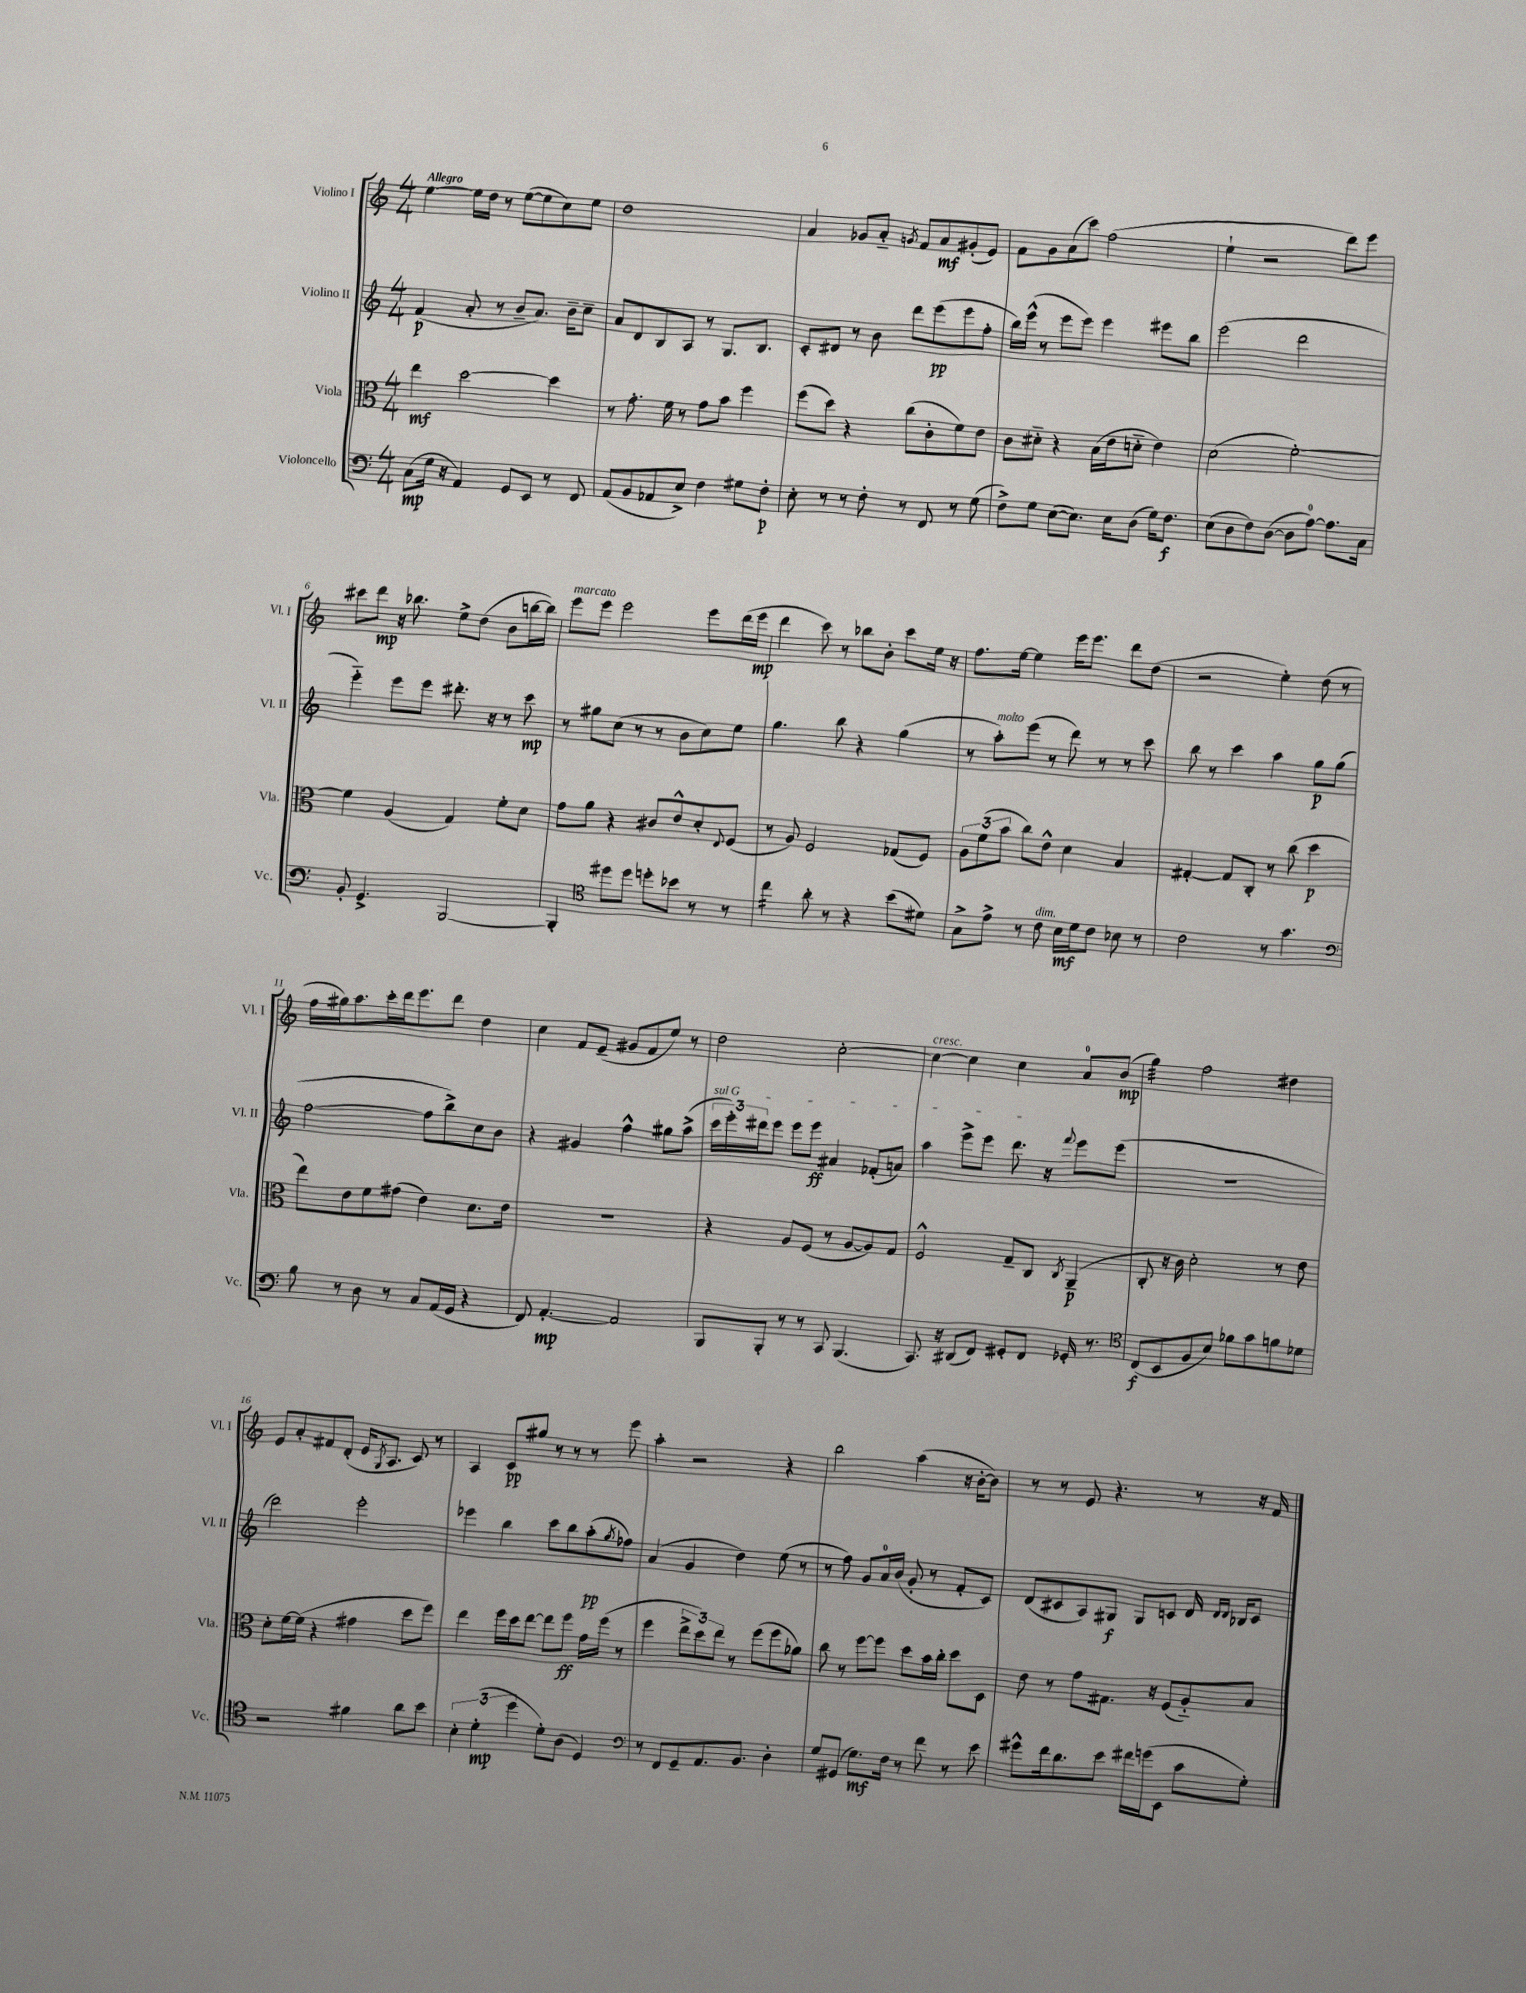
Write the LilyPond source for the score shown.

<<
\new StaffGroup <<
\new Staff = "s0" \with { instrumentName = "Violino I" shortInstrumentName = "Vl. I" } {
    \clef treble \key c \major \numericTimeSignature \time 4/4 \tempo "Allegro"
    e''4~ e''16 d''16 r8 e''8~( e''8 c''8) e''8 |
    d''1 |
    a'4 ges'8 a'8-_ \acciaccatura { g'8 } f'8 a'8\mf gis'8-.( e'8) |
    f'8 g'8 a'8( c'''8) f''2( |
    e''4-! r2 d'''8) e'''8 |
    cis'''8 d'''8\mp r16 bes''8. e''8-> d''8( b'8 b''16~ b''16) |
    e'''8^\markup { \italic "marcato" } e'''8 e'''2 e'''8 d'''16( e'''16\mp |
    d'''4 c'''8) r8 bes''8 b'8-. c'''8 e''16 r16 |
    f''8. e''16~ e''4 e'''16 e'''8. d'''8 d''8( |
    r2 e''4-.) d''8( r8 |
    f''16 gis''16) a''8. c'''16-. d'''16 e'''8. d'''8 d''4 |
    c''4 f'8 e'8--( gis'8 f'8 e''8) r8 |
    d''2 c''2~-. |
    c''4~^\markup { \italic "cresc." } c''4 c''4 a'8-0 b'8\mp( |
    g''4:32) f''2 dis''4 |
    e'8 a'8-. fis'8 d'8-.( e'16 \acciaccatura { g8 } a8. c'8) r8 |
    a4 c'8\pp gis''8 r8 r8 r8 e'''8 |
    a''4-. r2 r4 |
    b''2 a''4( r16 b'16~-. b'8) |
    r8 r8 e'8 r4. r8 r16 f'16 \bar "|." |
}
\new Staff = "s1" \with { instrumentName = "Violino II" shortInstrumentName = "Vl. II" } {
    \clef treble \key c \major \numericTimeSignature \time 4/4
    f'4\p( a'8-. r8 b'8-- a'8.) b'16-- c''8-- |
    a'8 d'8 b8 a8 r8 g8. b8. |
    c'8-. dis'8 r8 b'8 d'''8 e'''8\pp( e'''8 f''8-. |
    b''16) e'''16-^( r8 e'''8 e'''8) e'''4 eis'''8 b''8 |
    e'''2( d'''2 |
    e'''4-_) e'''8 e'''8 dis'''8.-. r16 r8 c'''8\mp |
    r8 gis''8 c''8( r8 r8 b'8 c''8) e''8 |
    g''4. b''8 r4 g''4( |
    r8 a''8-.^\markup { \italic "molto" }) e'''8( r8 d'''8) r8 r8 c'''8 |
    b''8 r8 c'''4 a''4 g''8\p g''8( |
    f''2~ f''8 b''8->) c''8 b'8 |
    r4 gis'4 f''4-^ gis''8 a''8->( |
    \tuplet 3/2 { \once \override TextSpanner.bound-details.left.text = \markup { \italic "sul G" } c'''16\startTextSpan e'''16-.) dis'''16 } e'''8 e'''8 e'''8\ff ais'4 fes'8-.( a'8) |
    a''4 e'''8-> e'''8 d'''8.\stopTextSpan r16 \appoggiatura { f'''8 } e'''8 e'''8( |
    r1 |
    d'''2) e'''2-. |
    ees'''4 b''4 c'''8 b''8 a''8-.\pp( \acciaccatura { g''8 } fes''8) |
    a'4( g'4 d''4) e''8( r8 |
    r8 f''8) g'8 a'16-0 b'16( g'8-. r8 f'8-. c'8) |
    d'8( cis'8 a8) gis8\f gis8 c'8 d'16 \grace { d'16 d'16 } bes16 c'8 \bar "|." |
}
\new Staff = "s2" \with { instrumentName = "Viola" shortInstrumentName = "Vla." } {
    \clef alto \key c \major \numericTimeSignature \time 4/4
    e''4\mf d''2~ d''4 |
    r8 g'8.-. f'16 r8 g'8 b'8 f''4 |
    f''8( d''8) r4 c''8( c'8-. f'8) e'8 |
    c'8 dis'8-_ r4 b16( e'16 d'8-_ e'4) |
    d'2( f'2~-.) |
    f'4 a4( g4) f'8-. d'8 |
    g'8 a'8 r4 cis'8 e'8-^ d'8-. \appoggiatura { e8 } f8( |
    r8 a8) f2 ges8( f8) |
    \tuplet 3/2 { a8 f'8( b'8 } c''8) e'8-^ d'4 b4 |
    gis4~-. gis8 c8-. r8 c''8( d''4\p |
    e''8) e'8 f'8 gis'8( e'4) d'8. e'16 |
    r1 |
    r4 a8 f8( r8 a8~ a8) g8 |
    f2-^ g8-- c8 \acciaccatura { c8 } a,4--\p( |
    c8-. r16 c'16) d'2-. r8 e'8 |
    d'8-. f'16~ f'16( r4 gis'4 d''8 f''8) |
    e''4 f''16 d''16 e''8~ e''8 f''8\ff g'16 f''16( r8 |
    f''4 \tuplet 3/2 { e''8-> d''8) e''8 } r8 f''8( f''8 aes'8) |
    c''8 r8 f''8~ f''8 d''8 b'16 c''16-. d''8 d8 |
    e'8 r8 g'8 gis8. r16 f8( a8-_) b8 \bar "|." |
}
\new Staff = "s3" \with { instrumentName = "Violoncello" shortInstrumentName = "Vc." } {
    \clef bass \key c \major \numericTimeSignature \time 4/4
    c8\mp( g16 r16 a,4) g,8 e,8 r8 f,8 |
    a,8( b,8 aes,8 e8->) f4 gis8 f8-.\p |
    e8-. r8 r8 f8-. r8 f,8 r8 g8( |
    f8->) g8 e8~( e8.) e16 d8( g16) f8.\f |
    e8( d8 f8) d8~( d8 a8-0~) a8. c16 |
    b,8-. g,4.-> b,,2~ |
    b,,4-. \clef tenor dis''8 dis''8 d''8-. bes'8 r8 r8 |
    c''4:16 a'8-. r8 r4 b'8( dis'8) |
    g8-> e'8-> r8 c'8^\markup { \italic "dim." } b16\mf d'16 c'8 bes8 r8 |
    c'2 r8 g'4. |
    \clef bass b8 r8 d8 r8 c8 a,16( g,16 r4 |
    f,8) a,4.~-.\mp a,2 |
    b,,8 b,,8-. r8 r8 c,8 b,,4.( |
    c,8.) r16 dis,8( f,8) gis,8-. f,8 ges,16-. r8. |
    \clef tenor c8\f( b,8 f8 b8) fes'8 g'8 f'8 des'8 |
    r2 fis'4 a'8 b'8 |
    \tuplet 3/2 { b4-. d'4-.\mp( d''4 } d'8-.) a8( d4) |
    \clef bass r8 f,8 g,8-- a,8. b,8. d4-. |
    g8 gis,8( g8.\mf) f16 r8 f'8 r8 e'8 |
    gis'8-^ f'16 d'8. e'8 fis'16 g'16( e,8 c'8 g8-.) \bar "|." |
}
>>
>>
